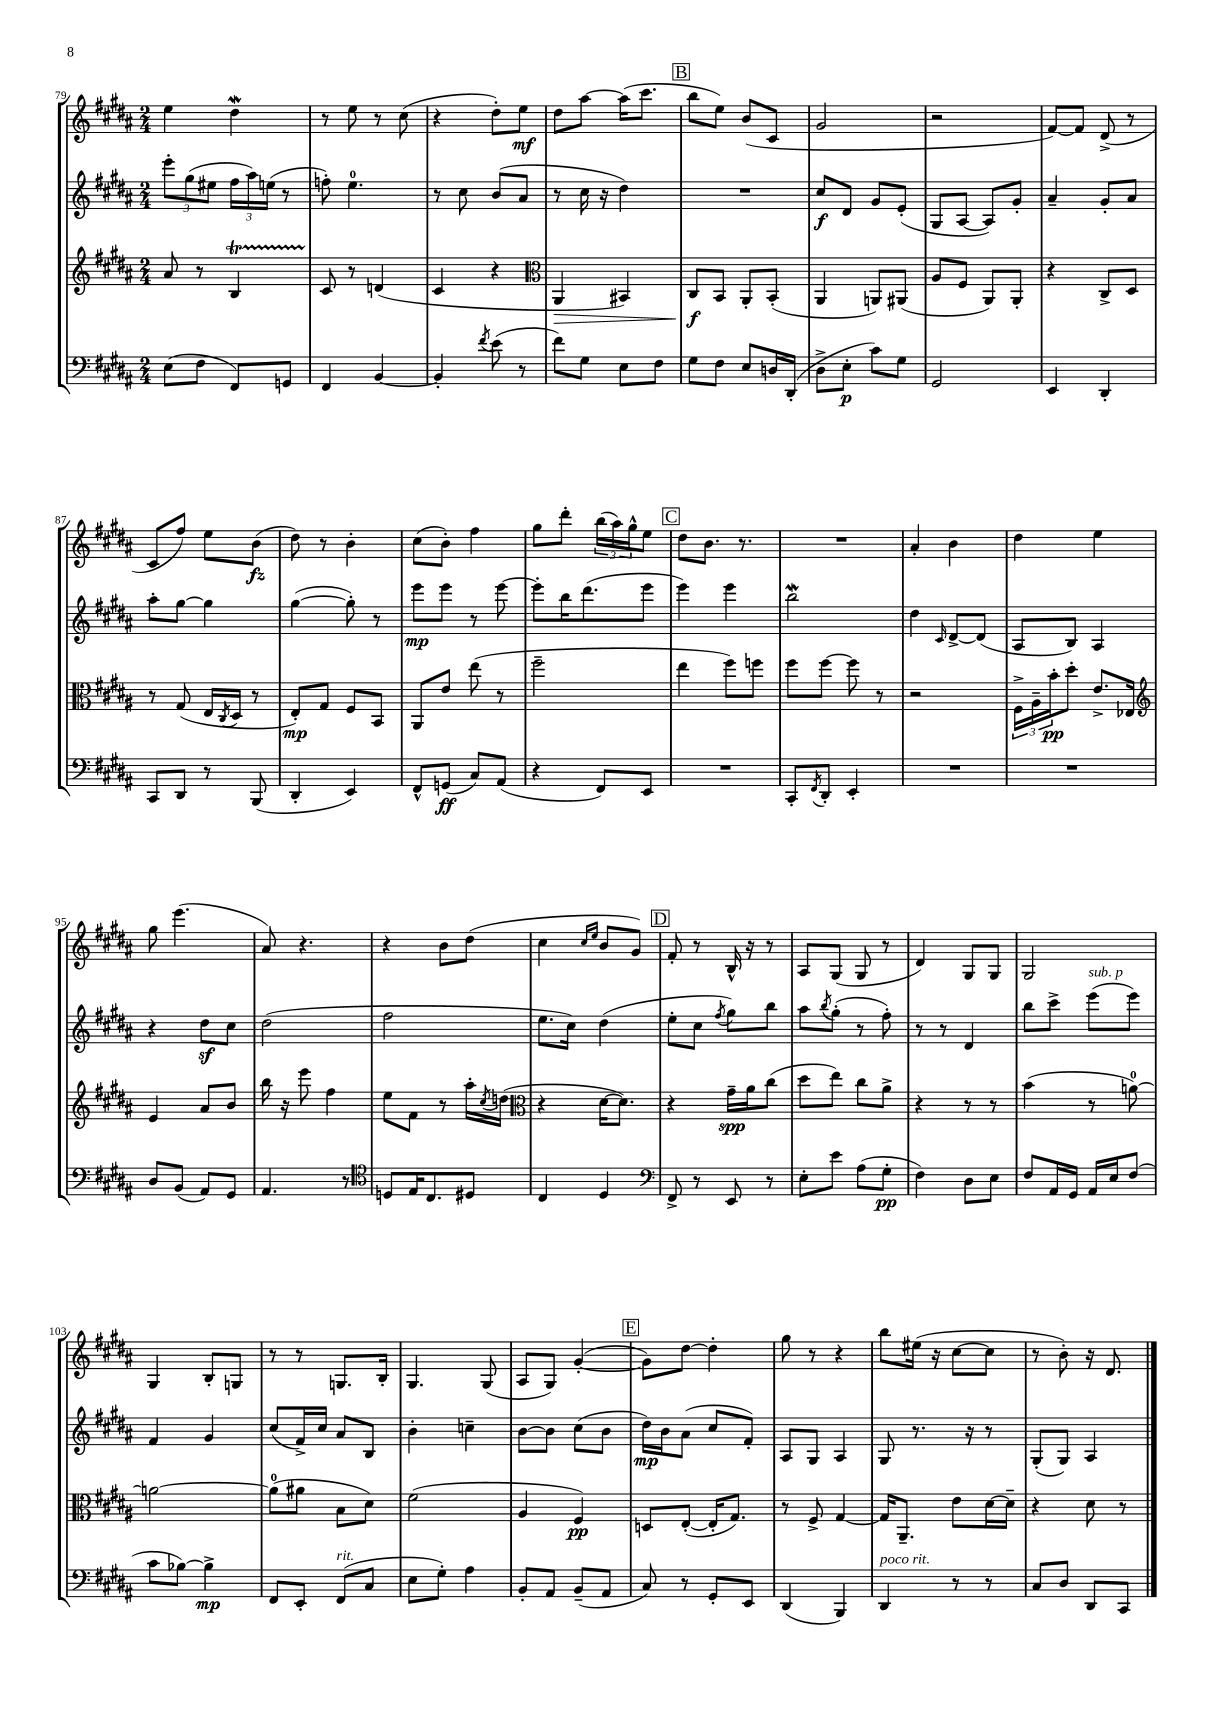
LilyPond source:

<<
\new StaffGroup <<
\new Staff = "s0" {
    \clef treble \key b \major \numericTimeSignature \time 2/4
    e''4 dis''4\mordent |
    r8 e''8 r8 cis''8( |
    r4 dis''8-.) e''8\mf |
    dis''8 ais''8~ ais''16( cis'''8. |
    \mark \markup { \box "B" } b''8 e''8) b'8( cis'8 |
    gis'2 |
    r2 |
    fis'8~) fis'8 dis'8->( r8 |
    cis'8 fis''8) e''8 b'8\fz( |
    dis''8) r8 b'4-. |
    cis''8( b'8-.) fis''4 |
    gis''8 dis'''8-. \tuplet 3/2 { b''16( ais''16) gis''16-^ } e''8 |
    \mark \markup { \box "C" } dis''8 b'8. r8. |
    R2 |
    ais'4-. b'4 |
    dis''4 e''4 |
    gis''8 e'''4.( |
    ais'8) r4. |
    r4 b'8 dis''8( |
    cis''4 \grace { cis''16 e''16 } b'8 gis'8) |
    \mark \markup { \box "D" } fis'8-. r8 b16-^ r16 r8 |
    ais8 gis8( gis8 r8 |
    dis'4) gis8 gis8 |
    gis2 |
    gis4 b8-. g8 |
    r8 r8 g8. b16-. |
    gis4. gis8( |
    ais8 gis8) gis'4~-.( |
    \mark \markup { \box "E" } gis'8) dis''8~ dis''4-. |
    gis''8 r8 r4 |
    b''8 eis''16( r16 cis''8~ cis''8 |
    r8 b'8-.) r16 dis'8. \bar "|." |
}
\new Staff = "s1" {
    \clef treble \key b \major \numericTimeSignature \time 2/4
    \tuplet 3/2 { e'''8-. gis''8( eis''8 } \tuplet 3/2 { fis''16 ais''16) e''16( } r8 |
    f''8-.) e''4.-0 |
    r8 cis''8 b'8( ais'8 |
    r8 cis''16 r16 dis''4) |
    \mark \markup { \box "B" } R2 |
    cis''8\f dis'8 gis'8 e'8-.( |
    gis8 ais8~ ais8) gis'8-. |
    ais'4-- gis'8-. ais'8 |
    ais''8-. gis''8~ gis''4 |
    gis''4~( gis''8-.) r8 |
    e'''8\mp e'''8 r8 e'''8~ |
    e'''8-. b''16 dis'''8.( e'''8 |
    \mark \markup { \box "C" } e'''4) e'''4 |
    b''2\mordent |
    dis''4 \grace { cis'16 } dis'8~-> dis'8( |
    ais8 b8) ais4 |
    r4 dis''8\sf cis''8 |
    dis''2( |
    fis''2 |
    e''8. cis''16) dis''4( |
    \mark \markup { \box "D" } e''8-. cis''8 \acciaccatura { fis''8 } gis''8) b''8 |
    ais''8 \acciaccatura { b''8 } gis''8-.( r8 fis''8-.) |
    r8 r8 dis'4 |
    b''8 cis'''8-> e'''8^\markup { \italic "sub. p" }( e'''8) |
    fis'4 gis'4 |
    cis''8( fis'16->) cis''16 ais'8 b8 |
    b'4-. c''4-- |
    b'8~ b'8 cis''8( b'8 |
    \mark \markup { \box "E" } dis''16\mp) b'16 ais'8( cis''8 fis'8-.) |
    ais8 gis8 ais4 |
    gis8 r8. r16 r8 |
    gis8-.( gis8) ais4 \bar "|." |
}
\new Staff = "s2" {
    \clef treble \key b \major \numericTimeSignature \time 2/4
    ais'8 r8 b4\startTrillSpan |
    cis'8\stopTrillSpan r8 d'4( |
    cis'4 r4 |
    \clef alto ais,4\> bis,4) |
    \mark \markup { \box "B" } cis8\f\! b,8 ais,8-. b,8-.( |
    ais,4 a,8) ais,8( |
    ais8 fis8 ais,8) ais,8-. |
    r4 cis8-> dis8 |
    r8 gis8( e16 \acciaccatura { cis8 } dis16 r8 |
    e8-.\mp) gis8 fis8 b,8 |
    ais,8 e'8 e''8( r8 |
    fis''2-- |
    \mark \markup { \box "C" } e''4 fis''8) f''8 |
    fis''8 fis''8~ fis''8 r8 |
    r2 |
    \tuplet 3/2 { fis16-> ais16-- b'16-.\pp } dis''8-. e'8.-> ees16 |
    \clef treble e'4 ais'8 b'8 |
    b''16 r16 e'''8 fis''4 |
    e''8 fis'8 r8 ais''16-. \acciaccatura { cis''8 } d''16( |
    \clef alto r4 dis'16~ dis'8.) |
    \mark \markup { \box "D" } r4 gis'16--\spp ais'16 cis''8( |
    dis''8 e''8) cis''8 ais'8-> |
    r4 r8 r8 |
    b'4( r8 a'8-0~) |
    a'2~ |
    a'8-0( ais'8 b8 dis'8) |
    fis'2( |
    ais4 fis4\pp) |
    \mark \markup { \box "E" } d8 e8~-.( e16-. gis8.) |
    r8 fis8-> gis4~ |
    gis16 ais,8.-- e'8 dis'16~ dis'16-- |
    r4 dis'8 r8 \bar "|." |
}
\new Staff = "s3" {
    \clef bass \key b \major \numericTimeSignature \time 2/4
    e8( fis8 fis,8) g,8 |
    fis,4 b,4~ |
    b,4-. \acciaccatura { fis'8 } e'8( r8 |
    fis'8) gis8 e8 fis8 |
    \mark \markup { \box "B" } gis8 fis8 e8 d16 dis,16-.( |
    dis8-> e8-.\p cis'8) gis8 |
    gis,2 |
    e,4 dis,4-. |
    cis,8 dis,8 r8 b,,8( |
    dis,4-. e,4) |
    fis,8-^ g,8\ff( cis8) ais,8( |
    r4 fis,8) e,8 |
    \mark \markup { \box "C" } R2 |
    cis,8-. \acciaccatura { fis,8 } dis,8-. e,4-. |
    R2 |
    R2 |
    dis8 b,8( ais,8) gis,8 |
    ais,4. r8 |
    \clef tenor d8 e16 cis8. dis8 |
    cis4 dis4 |
    \mark \markup { \box "D" } \clef bass fis,8-> r8 e,8 r8 |
    e8-. e'8 ais8( gis8-.\pp |
    fis4) dis8 e8 |
    fis8 ais,16 gis,16 ais,16 e16 fis8( |
    cis'8 bes8~) bes4->\mp |
    fis,8 e,8-. fis,8^\markup { \italic "rit." }( cis8 |
    e8 gis8-.) ais4 |
    b,8-. ais,8 b,8--( ais,8 |
    \mark \markup { \box "E" } cis8) r8 gis,8-. e,8 |
    dis,4( b,,4) |
    dis,4^\markup { \italic "poco rit." } r8 r8 |
    cis8 dis8 dis,8 cis,8 \bar "|." |
}
>>
>>
\layout { \context { \Score currentBarNumber = #79 } }
